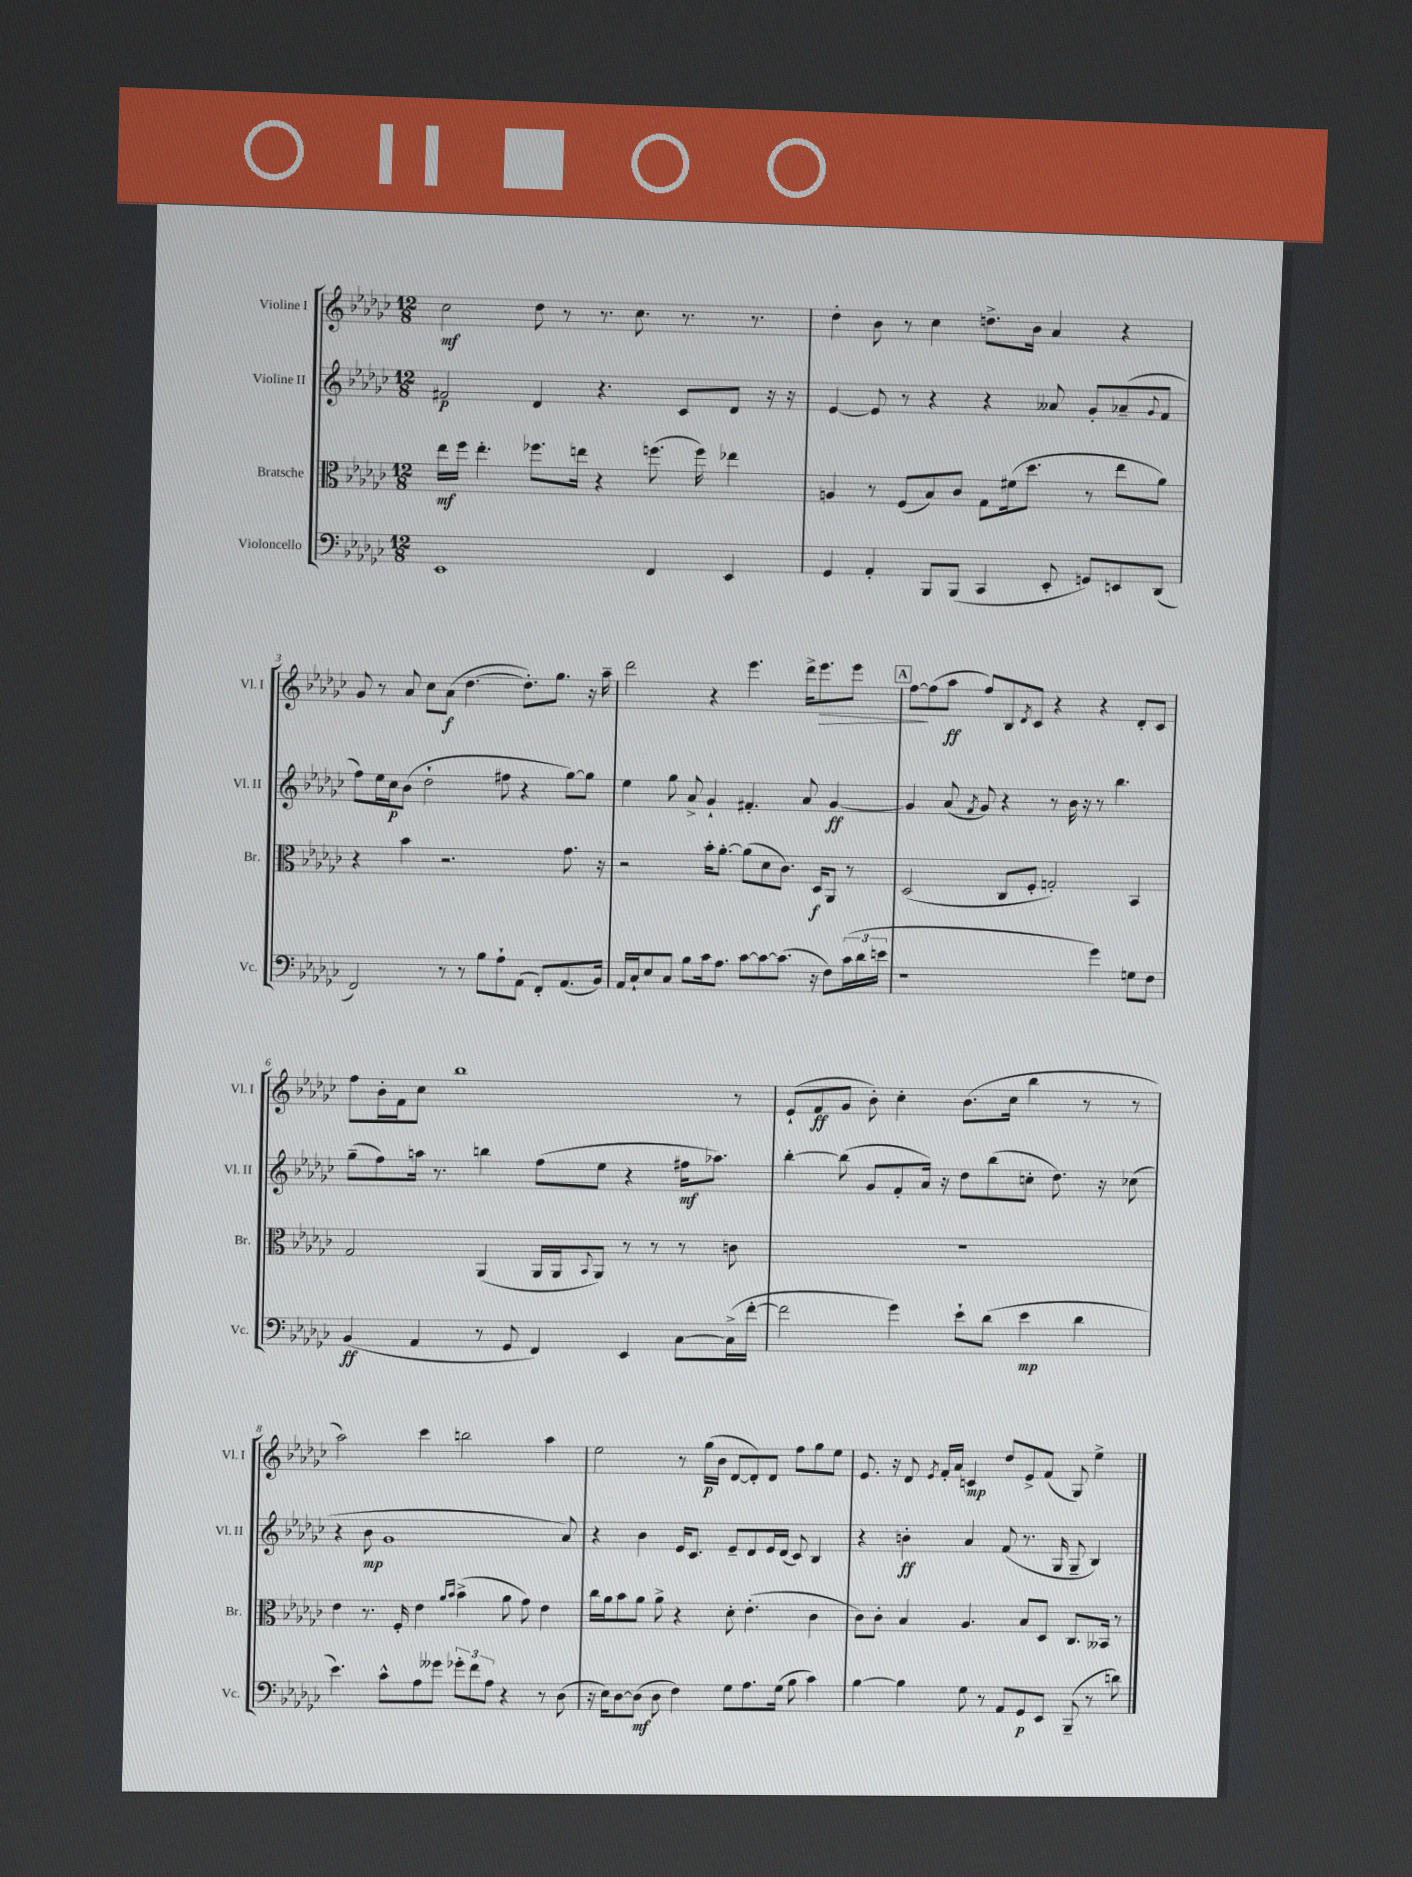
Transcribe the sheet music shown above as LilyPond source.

<<
\new StaffGroup <<
\new Staff = "s0" \with { instrumentName = "Violine I" shortInstrumentName = "Vl. I" } {
    \clef treble \key ges \major \numericTimeSignature \time 12/8
    ces''2\mf des''8 r8 r8. ces''8. r8. r8. |
    des''4-. bes'8 r8 ces''4 d''8.-> bes'16 aes'4 r4 |
    ges'8 r8 aes'8 ces''8 aes'8\f( des''4.~ des''8.-.) ges''8. r16 aes''16-- |
    des'''2 r4 ees'''4. des'''16-> ees'''8.\> ees'''8 |
    \mark \markup { \box "A" } f''8~\! f''8( aes''8\ff f''8) bes8 \acciaccatura { des'8 } ces'8 r4 r4 des'8-. ces'8 |
    f''8 bes'16-. f'16 ces''8 bes''1 r8 |
    ees'8-!( f'8\ff ges'8 bes'8-.) ces''4-. bes'8.( ces''16 bes''4 r8 r8 |
    aes''2) ces'''4 b''2 aes''4 |
    ees''2 r8 ges''16\p( bes'16 des'8~ des'8-.) des'8 f''8 ges''8 ees''8 |
    ees'8. r16 des'8 \acciaccatura { ees'8 } f'16-. aes'16 c'4\mp des''8 ees'8-> f'8( ges8) ees''4-> \bar "|." |
}
\new Staff = "s1" \with { instrumentName = "Violine II" shortInstrumentName = "Vl. II" } {
    \clef treble \key ges \major \numericTimeSignature \time 12/8
    fis'2\p des'4 r4. ces'8 des'8 r16 r16 |
    ees'4~ ees'8 r8 r4 r4 aeses'8 ges'8-. aes'8--( \appoggiatura { ges'8 } f'8 |
    f''8) ees''16 ces''16\p bes'8( des''2-! fis''8 r4 ges''8~) ges''8 |
    ees''4 ges''8 aes'8-> ges'4-! fis'4.-. aes'8 ges'4~\ff |
    \mark \markup { \box "A" } ges'4 aes'8( \acciaccatura { f'8 } ges'8) r4 r8 bes'16 r16 r8 bes''4. |
    ges''8--( f''8) a''16 r8. b''4 f''8( ees''8 r4 fis''16\mf aes''8.) |
    bes''4~-. bes''8( ges'8 f'8-. aes'16) r16 des''8 bes''8( c''8-. des''8.) r16 ces''8( |
    r4 bes'8\mp ges'1 aes'8) |
    r4 bes'4 ees'16 ces'8. ees'8-- des'8 ees'16 des'16( ces'8) bes4 |
    r4 b'4-.\ff aes'4 f'8( r8. ges16 ges8-- bes4) \bar "|." |
}
\new Staff = "s2" \with { instrumentName = "Bratsche" shortInstrumentName = "Br." } {
    \clef alto \key ges \major \numericTimeSignature \time 12/8
    ees''16\mf f''16 ees''4.-. fes''8. e''16 r4 f''8.( f''16) ees''4 |
    a4 r8 f8( bes8) ces'8 ges8 fis'16( des''8. r8 ees''8 aes'8) |
    r4 bes'4 r2. ges'8. r16 |
    r2 bes'16-. aes'8.~-. aes'8( des'8 ces'8.) des16\f aes,8 r8 |
    \mark \markup { \box "A" } des2( ces8 f8-. g2-.) bes,4 |
    ges2 aes,4( aes,16 aes,16 \appoggiatura { bes,8 } aes,8) r8 r8 r8 c'8 |
    R1. |
    ees'4 r8. f16-. ees'4 \grace { aes'16 bes'16 } bes'4->( aes'8 ges'8) ees'4 |
    ces''16 aes'16 bes'8 aes'8 aes'8-> r4 des'8-. ees'4.-.( ces'4 |
    ces'8) ces'8-. bes4 aes4. bes8 des8 ces8. beses,16 r8 \bar "|." |
}
\new Staff = "s3" \with { instrumentName = "Violoncello" shortInstrumentName = "Vc." } {
    \clef bass \key ges \major \numericTimeSignature \time 12/8
    ees,1 f,4 ees,4 |
    ges,4 aes,4-. bes,,8 bes,,8( ces,4 ees,8-. g,8) e,8 des,8( |
    f,2) r8 r8 bes8 aes8-! aes,8( f,8-.) aes,8.( bes,16) |
    aes,16 ces16-! ees8 ces8 bes8 ces'16 aes8. ces'8~ ces'8~ ces'8.( r16 f8) \tuplet 3/2 { ces'16( des'16 e'16 } |
    \mark \markup { \box "A" } r1 ges'4) g8 f8 |
    bes,4\ff( aes,4 r8 ges,8 f,4) ees,4 ces8~ ces16->( f'16~-. |
    f'2 ges'4) ees'8-! des'8( ees'4\mp des'4 |
    ees'4.) ces'8-^ aes8 geses'8 \tuplet 3/2 { ges'8-. f'8 aes8 } r4 r8 des8( |
    r16 ees16) des8~ des8\mf( des8 f4) ges8 aes8. ges16( bes8 ces'4) |
    bes4~ bes4 ges8 r8 aes,8 ges,8\p ees,8 bes,,8--( r8 d'8) \bar "|." |
}
>>
>>
